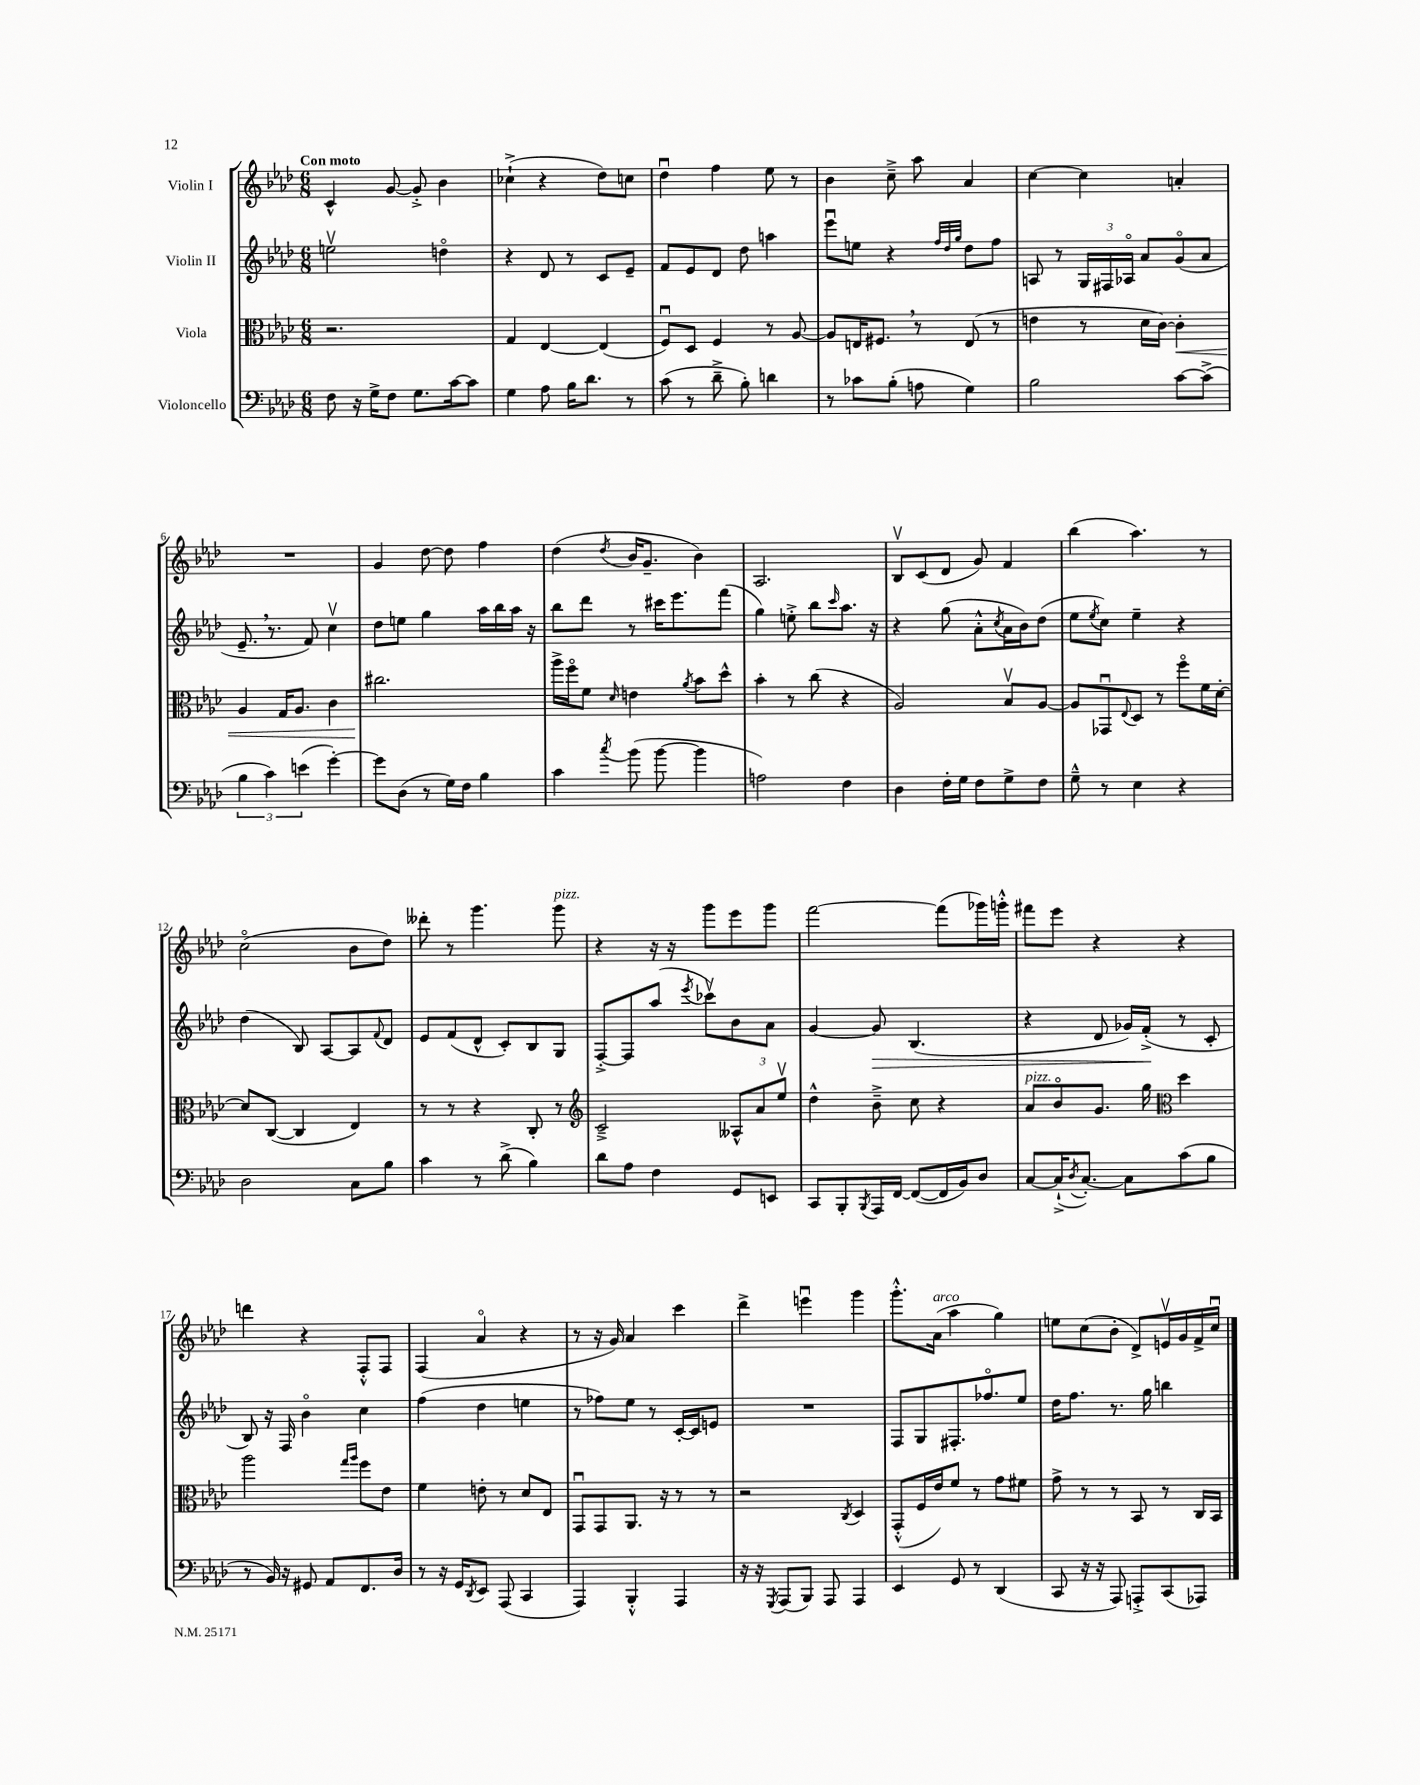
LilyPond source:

<<
\new StaffGroup <<
\new Staff = "s0" \with { instrumentName = "Violin I" } {
    \clef treble \key aes \major \numericTimeSignature \time 6/8 \tempo "Con moto"
    c'4-^ g'8~ g'8-.-> bes'4 |
    ces''4-!->( r4 des''8) c''8 |
    des''4\downbow f''4 ees''8 r8 |
    bes'4 c''8---> aes''8 aes'4 |
    c''4~ c''4 a'4-. |
    R2. |
    g'4 des''8~ des''8 f''4 |
    des''4( \acciaccatura { des''8 } bes'16 g'8.-- bes'4) |
    aes2. |
    bes8\upbow c'8( des'8 g'8) f'4 |
    bes''4( aes''4.) r8 |
    c''2\flageolet( bes'8 des''8) |
    deses'''8-. r8 g'''4. g'''8^\markup { \italic "pizz." } |
    r4 r16 r16 g'''8 ees'''8 g'''8 |
    f'''2~ f'''8( ges'''16) g'''16-.-^ |
    fis'''8 ees'''8 r4 r4 |
    d'''4 r4 f8-.-^ f8 |
    f4( aes'4\flageolet r4 |
    r8 r16 g'16) aes'4 c'''4 |
    des'''4-> e'''4\downbow g'''4 |
    g'''8.-.-^ aes'16^\markup { \italic "arco" }( aes''4 g''4) |
    e''8 c''8( bes'8-. des'8->) e'16\upbow g'16 f'16-> c''16\downbow \bar "|." |
}
\new Staff = "s1" \with { instrumentName = "Violin II" } {
    \clef treble \key aes \major \numericTimeSignature \time 6/8
    e''2\upbow d''4\flageolet |
    r4 des'8 r8 c'8 ees'8-- |
    f'8 ees'8 des'8 des''8 a''4 |
    ees'''8\downbow e''8 r4 \grace { f''32 des''32 g''32 } des''8 f''8 |
    a8 r8 \tuplet 3/2 { g16 fis16 aes16\flageolet } aes'8 g'8\flageolet( aes'8 |
    ees'8.-- \breathe r8. f'8) c''4\upbow |
    des''8 e''8 g''4 aes''16 bes''16 aes''16 r16 |
    bes''8 des'''8 r8 cis'''16 ees'''8. f'''8( |
    g''4) e''8-.-> bes''8 \grace { c'''16 } aes''8. r16 |
    r4 g''8( aes'8-.-^ \acciaccatura { c''8 } aes'16 bes'16) des''8( |
    ees''8 \acciaccatura { ees''8 } c''8) ees''4-- r4 |
    des''4( bes8) aes8~ aes8 \appoggiatura { f'8 } des'8 |
    ees'8 f'8( des'8-^ c'8-.) bes8 g8 |
    f8~-.-> f8 aes''8( \acciaccatura { ees'''8 } ces'''8\upbow) bes'8 aes'8 |
    g'4~ g'8\> bes4.( |
    r4 des'8 ges'16) f'16-.->\!( r8 c'8-. |
    bes8) r16 f16 bes'4\flageolet c''4 |
    f''4( des''4 e''4 |
    r8 fes''8) ees''8 r8 c'16~-. c'16 e'8 |
    R2. |
    f8 g8 fis8.-. fes''8.\flageolet ees''8 |
    des''16 f''8. r8. g''16 b''4 \bar "|." |
}
\new Staff = "s2" \with { instrumentName = "Viola" } {
    \clef alto \key aes \major \numericTimeSignature \time 6/8
    r2. |
    g4 ees4~ ees4( |
    f8\downbow) des8 f4 r8 aes8~ |
    aes8 e16 fis8. \breathe r8 e8( r8 |
    e'4 r8 des'16 c'16~) c'4-.\< |
    aes4 g16 aes8. c'4 |
    cis''2.\! |
    aes''16-> f''16\flageolet f'8 \grace { des'16 } e'4 \acciaccatura { aes'8 } bes'8 des''8-^ |
    bes'4-. r8 c''8( r4 |
    aes2) bes8\upbow aes8~ |
    aes8 ges,8\downbow \appoggiatura { ees8 } des8 r8 f''8\flageolet f'16 des'16~-. |
    des'8 c8~( c4 ees4) |
    r8 r8 r4 c8-. r8 |
    \clef treble c'2---> \tuplet 3/2 { aeses8-^ aes'8 ees''8\upbow } |
    des''4-^ bes'8---> c''8 r4 |
    aes'8^\markup { \italic "pizz." } bes'8\flageolet g'8. g''16 \clef alto des''4 |
    aes''2 \grace { g''16 aes''16 } f''8 ees'8 |
    f'4 e'8-. r8 des'8 ees8 |
    g,8\downbow g,8 aes,8. r16 r8 r8 |
    r2 \acciaccatura { c8 } des4 |
    g,8-.-^( f16 ees'16) f'8 r8 g'8 fis'8 |
    g'8-> r8 r8 bes,8 r8 c16 bes,16 \bar "|." |
}
\new Staff = "s3" \with { instrumentName = "Violoncello" } {
    \clef bass \key aes \major \numericTimeSignature \time 6/8
    f8 r16 g16-> f8 g8. c'16~ c'8 |
    g4 aes8 bes16 des'8. r8 |
    c'8( r8 des'8---> bes8-.) d'4 |
    r8 ces'8 bes8-.( a8 g4) |
    bes2 c'8~ c'8->( |
    \tuplet 3/2 { bes4 c'4) e'4( } g'4~-.) |
    g'8 des8( r8 g16) f16 bes4 |
    c'4 \acciaccatura { c''8 } bes'8( bes'8~ bes'4 |
    a2) f4 |
    des4 f16-. g16 f8 g8-> f8 |
    g8---^ r8 ees4 r4 |
    des2 c8 bes8 |
    c'4 r8 des'8->( bes4) |
    des'8 aes8 f4 g,8 e,8 |
    c,8 bes,,8-. \acciaccatura { bes,,8 } aes,,16 f,16~ f,8~( f,16 bes,16) des8 |
    c8~ c16-!->( \acciaccatura { des8 } c8.~-.) c8 c'8( bes8 |
    r8 bes,16) r16 gis,8 aes,8 f,8. des16 |
    r8 r16 g,16 \acciaccatura { des,8 } ees,8 aes,,8( c,4 |
    aes,,4) bes,,4-.-^ aes,,4 |
    r16 r16 \acciaccatura { g,,8 } aes,,8( bes,,8) aes,,8 aes,,4 |
    ees,4 g,8 r8 des,4( |
    c,8 r16 r16 aes,,8) a,,8-.-> c,8( aes,,8) \bar "|." |
}
>>
>>
